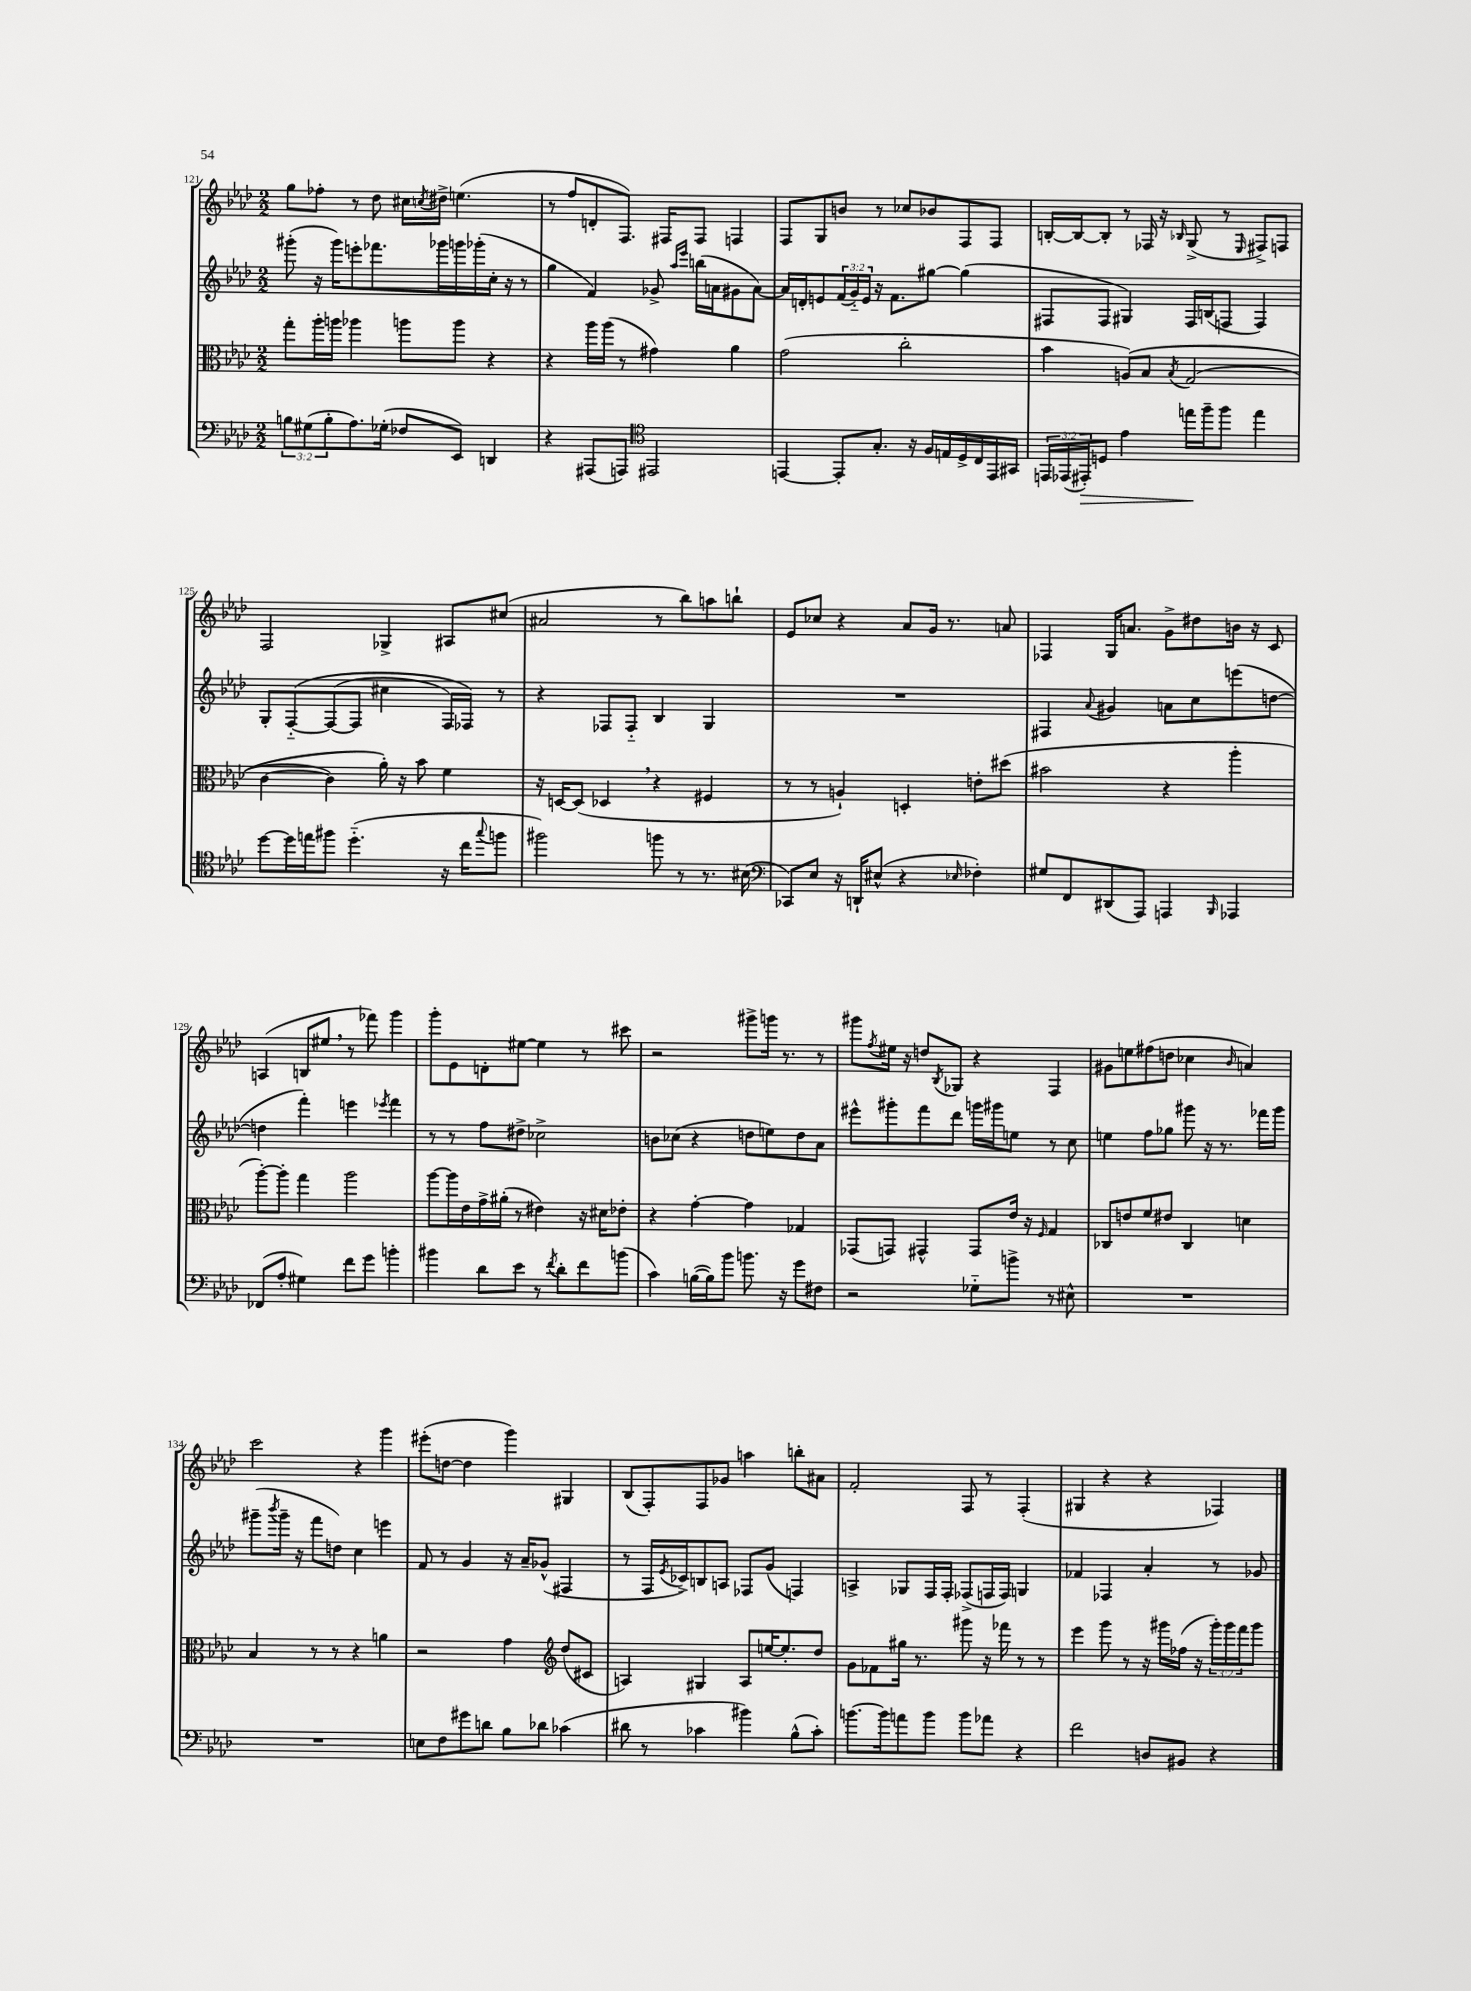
<<
\new StaffGroup <<
\new Staff = "s0" {
    \clef treble \key aes \major \numericTimeSignature \time 2/2
    g''8 fes''8-. r8 des''8 cis''16 \acciaccatura { c''8 } dis''16-> e''4.( |
    r8 f''8 d'8-. f8.) fis16 fis8 f4 |
    f8 g8 b'8 r8 ces''8 bes'8 f8 f8 |
    b16~-. b16~ b8-. r8 fes16 r16 \grace { bes16 } g8->( r8 \grace { ees16 } fis8->) f8 |
    f2 ges4-> ais8 cis''8( |
    ais'2 r8 bes''8) a''8 b''8-! |
    ees'8 ces''8 r4 aes'8 g'16 r8. a'8 |
    fes4 g16 a'8. g'8-> dis''8 b'16 r16 c'8 |
    a4( b8 eis''8 \breathe r8 fes'''8) g'''4 |
    g'''8-. ees'8 d'8-. eis''8~ eis''4 r8 cis'''8 |
    r2 gis'''8-> g'''16 r8. r8 |
    gis'''8 \acciaccatura { f''8 } eis''16 r16 d''8 \acciaccatura { bes8 } ges8 r4 f4 |
    gis'8 e''8 fis''8( d''8 ces''4 \grace { bes'16 } a'4) |
    c'''2 r4 g'''4 |
    eis'''8-.( d''8~ d''4 g'''4) gis4 |
    bes8( f8-.) f8 ges'8 a''4 b''8-. ais'8 |
    f'2-. f8 r8 f4-.( |
    gis4 r4 r4 fes4) \bar "|." |
}
\new Staff = "s1" {
    \clef treble \key aes \major \numericTimeSignature \time 2/2 \override Staff.TupletNumber.text = #tuplet-number::calc-fraction-text
    gis'''8-.( r16 gis'''16) e'''8-. fes'''8. ges'''16 g'''16 ges'''16-.( c''16-. r16 r8 |
    g''4 f'4) ges'8-> \grace { aes''16 ees'''16 } b''16( a'16 gis'8 a'8~) |
    a'16 d'16-. e'8 \tuplet 3/2 { f'16( g'16-_) e'16 } r16 f'8. gis''8~ gis''4( |
    fis8 fis8 gis4) fis16 b16( f8 f4) |
    g8-. f8~-_\( f8~( f8 cis''4 f16) fes16\) r8 |
    r4 fes8 fes8-_ bes4 g4 |
    R1 |
    fis4 \appoggiatura { aes'8 } gis'4 a'8 c''8 e'''8( d''8~ |
    d''4 f'''4-.) e'''4 \acciaccatura { ees'''8 } f'''4 |
    r8 r8 f''8 dis''8-> ces''2-> |
    b'8 ces''8( r4 d''8 e''8) d''8 aes'8 |
    eis'''8-^ gis'''8-. f'''8 des'''8 g'''16 gis'''16 e''8 r8 c''8 |
    e''4 f''8 ges''8 gis'''8 r16 r8. fes'''16 gis'''16 |
    gis'''8--( \acciaccatura { bes'''8 } gis'''16-- r16 f'''8 d''8) c''4 e'''4 |
    f'8 r8 g'4 r16 aes'16-- ges'8-^( fis4 |
    r8 f16 \acciaccatura { ees'8 } ces'16->) b8 a8 fes8 g'8( f4) |
    a4-> ges8 f16 f16-. fes8->( f16 f16) g4 |
    fes'4 fes4 aes'4-. r8 ges'8 \bar "|." |
}
\new Staff = "s2" {
    \clef alto \key aes \major \numericTimeSignature \time 2/2 \override Staff.TupletNumber.text = #tuplet-number::calc-fraction-text
    g''8-. aes''16-. a''16 aes''4 a''8 a''8 r4 |
    r4 aes''16 aes''16( r8 gis'4) aes'4 |
    g'2( c''2-. |
    bes'4 a8)\( bes8 \acciaccatura { bes8 } g2( |
    c'4~ c'4) aes'16-.\) r16 bes'8 f'4 |
    r16 d16~ d8( des4 \breathe r4 fis4 |
    r8 r8 a4-!) d4-. e'8-. dis''8( |
    bis'2 r4 aes''4-. |
    aes''8~-.) aes''8-. g''4 aes''2 |
    aes''8~ aes''16 ees'16 g'16-> ais'16-.( r8 eis'4) r16 dis'16 ees'8-. |
    r4 g'4~-. g'4 ges4 |
    ges,8( g,8) gis,4-^ gis,8 ees'16 r16 \grace { f16 } g4 |
    ces8 e'8 f'8 eis'8 ces4 d'4 |
    bes4 r8 r8 r4 a'4 |
    r2 g'4 \clef treble des''8( cis'8 |
    a4) gis4 a8 e''16~ e''8.-. des''8 |
    g'8 fes'8 gis''16 r8. gis'''8 r16 fes'''16 r8 r8 |
    ees'''4 g'''8 r8 r16 gis'''16 fes''16( r16 \tuplet 3/2 { gis'''16-.) gis'''16 f'''16 } gis'''8 \bar "|." |
}
\new Staff = "s3" {
    \clef bass \key aes \major \numericTimeSignature \time 2/2 \override Staff.TupletNumber.text = #tuplet-number::calc-fraction-text
    \tuplet 3/2 { b8 gis8( b8-. } aes8.) ges16-.( fes8 ees,8) d,4 |
    r4 ais,,8( a,,8) \clef tenor eis,2 |
    e,4~ e,8-. g8.-. r16 f16 e16 des16-> c16 e,16 gis,16 |
    \tuplet 3/2 { e,16 ees,16( eis,16-.\>) } d8 ees'4 e''16\! f''16-- f''8 e''4 |
    des''8~ des''16 e''16 fis''8 des''4.-_( r16 c''16 \appoggiatura { g''8 } f''8 |
    fis''2) f''8 r8 r8. bis16( |
    \clef bass ces,8) ees8 r16 d,16-! eis8-^( r4 \grace { ees16 } fes4-.) |
    gis8 f,8 dis,8( aes,,8) a,,4 \grace { bes,,16 } aes,,4 |
    fes,8( aes8-. gis4) f'8 g'8 b'4-. |
    bis'4 des'8 ees'8 r8 \acciaccatura { f'8 } des'8-. f'8 b'8( |
    c'4) b16~( b16) bes'8 b'8. r16 g'8 fis8 |
    r2 ges8-_ b'8-> r8 eis8-^ |
    R1 |
    R1 |
    e8 f8 gis'8 d'8 bes8 des'8 ces'4( |
    dis'8 r8 ces'4 bis'4) bes8-^( ces'8-.) |
    b'8.~ b'16 a'8 b'8 b'8 aes'8 r4 |
    f'2 d8 bis,8 r4 \bar "|." |
}
>>
>>
\layout { \context { \Score currentBarNumber = #121 } }
